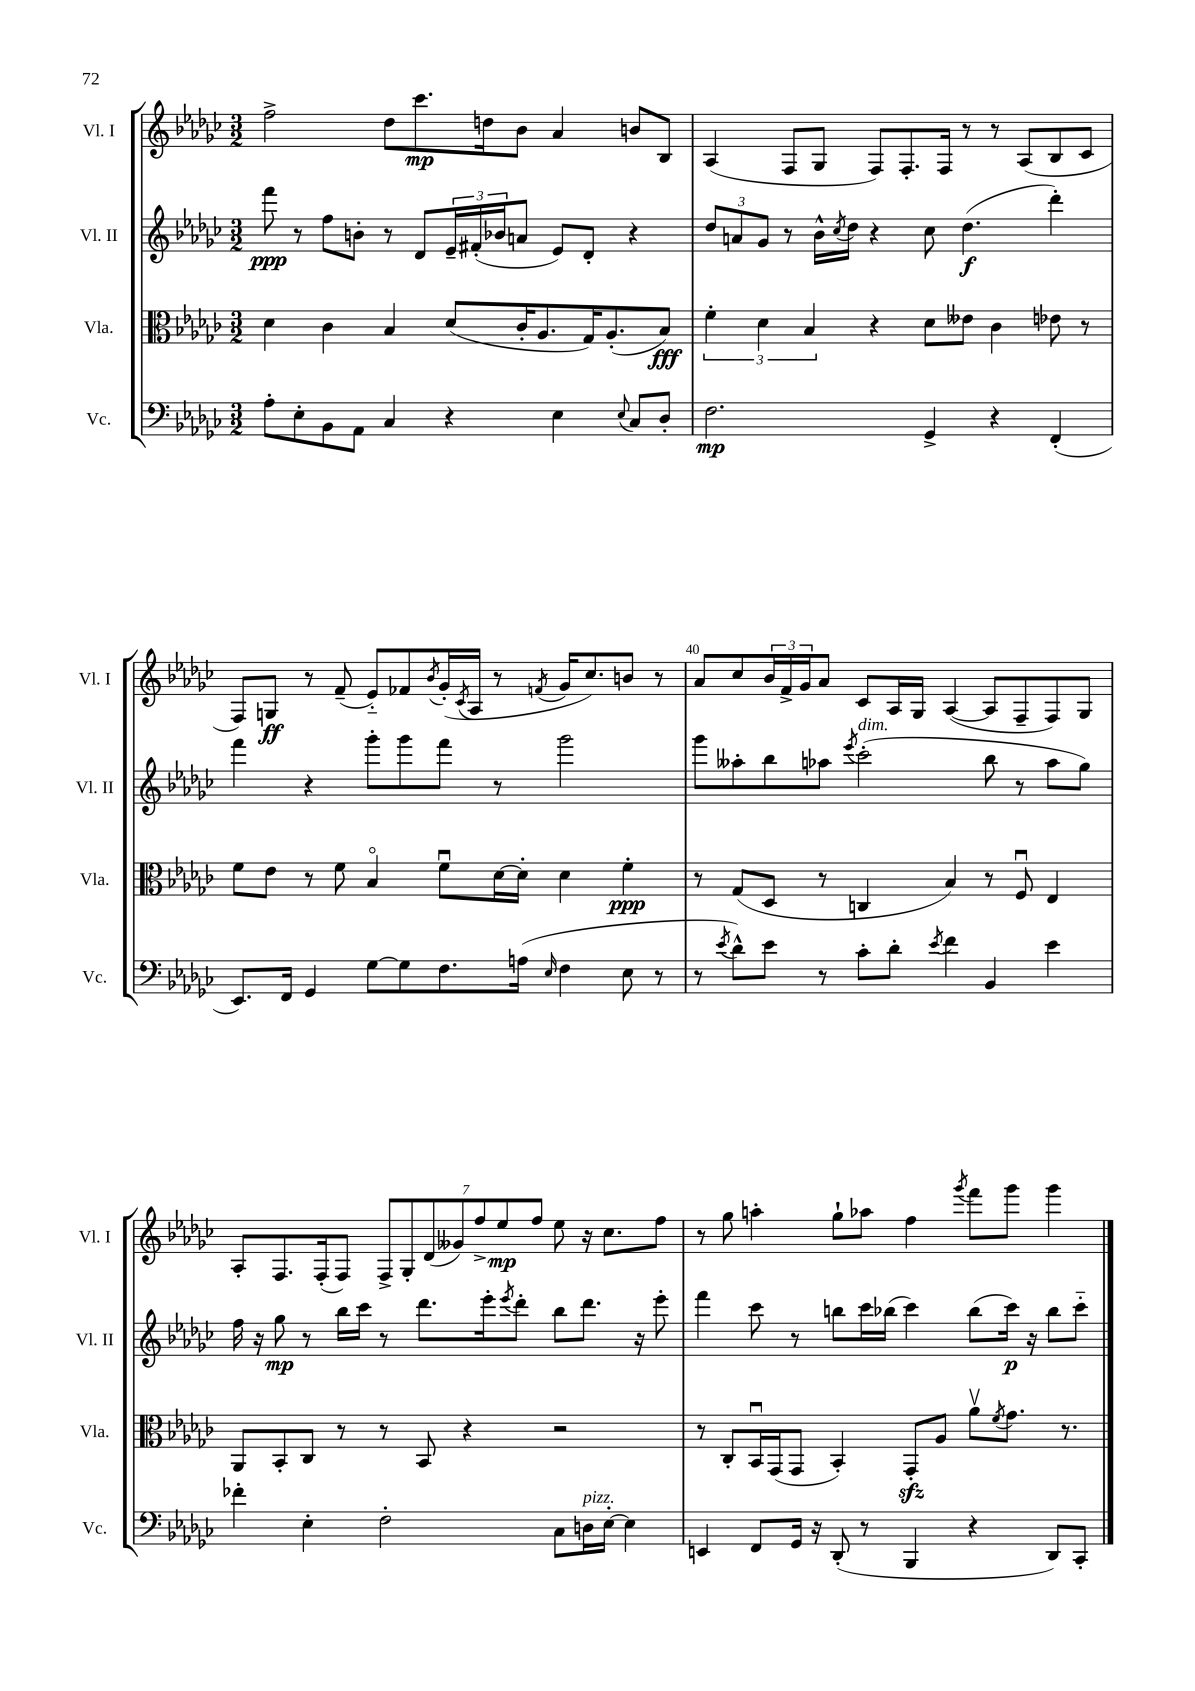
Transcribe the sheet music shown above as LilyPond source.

<<
\new StaffGroup <<
\new Staff = "s0" \with { instrumentName = "Vl. I" shortInstrumentName = "Vl. I" } {
    \clef treble \key ges \major \numericTimeSignature \time 3/2
    f''2-> des''8 ces'''8.\mp d''16 bes'8 aes'4 b'8 bes8 |
    aes4( f8 ges8 f8) f8.-. f16 r8 r8 aes8( bes8 ces'8 |
    f8) g8\ff r8 f'8--( ees'8-_) fes'8 \acciaccatura { bes'8 } ges'16-.( \acciaccatura { ces'8 } aes16 r8 \acciaccatura { f'8 } ges'16 ces''8.) b'8 r8 |
    aes'8 ces''8 \tuplet 3/2 { bes'16 f'16-> ges'16 } aes'8 ces'8 aes16 ges16 aes4~( aes8 f8-- f8) ges8 |
    aes8-. f8. f16-.( f8) \tuplet 7/4 { f8-> ges8-. des'8( geses'8) f''8-> ees''8\mp f''8 } ees''8 r16 ces''8. f''8 |
    r8 ges''8 a''4-. ges''8-! aes''8 f''4 \acciaccatura { ges'''8 } f'''8 ges'''8 ges'''4 \bar "|." |
}
\new Staff = "s1" \with { instrumentName = "Vl. II" shortInstrumentName = "Vl. II" } {
    \clef treble \key ges \major \numericTimeSignature \time 3/2
    f'''8\ppp r8 f''8 b'8-. r8 des'8 \tuplet 3/2 { ees'16-- fis'16-.( bes'16 } a'8 ees'8) des'8-. r4 |
    \tuplet 3/2 { des''8 a'8 ges'8 } r8 bes'16-^ \acciaccatura { ces''8 } des''16 r4 ces''8 des''4.\f( des'''4-.) |
    f'''4 r4 ges'''8-. ges'''8 f'''8 r8 ges'''2 |
    ges'''8 aeses''8-. bes''8 aes''8 \acciaccatura { ees'''8 } ces'''2-.^\markup { \italic "dim." }( bes''8 r8 aes''8 ges''8) |
    f''16 r16 ges''8\mp r8 bes''16 ces'''16 r8 des'''8. ees'''16-. \acciaccatura { ees'''8 } des'''8-. bes''8 des'''8. r16 ees'''8-. |
    f'''4 ces'''8 r8 b''8 ces'''16 bes''16( ces'''4) bes''8( ces'''16\p) r16 bes''8 ces'''8-_ \bar "|." |
}
\new Staff = "s2" \with { instrumentName = "Vla." shortInstrumentName = "Vla." } {
    \clef alto \key ges \major \numericTimeSignature \time 3/2
    des'4 ces'4 bes4 des'8( ces'16-. aes8. ges16) aes8.-.( bes8\fff) |
    \tuplet 3/2 { f'4-. des'4 bes4 } r4 des'8 eeses'8 ces'4 ees'8 r8 |
    f'8 ees'8 r8 f'8 bes4\flageolet f'8\downbow des'16~ des'16-. des'4 f'4-.\ppp |
    r8 ges8( des8 r8 c4 bes4) r8 f8\downbow ees4 |
    aes,8 bes,8-. ces8 r8 r8 bes,8 r4 r2 |
    r8 ces8-. bes,16\downbow ges,16( ges,8 bes,4-.) ges,8-.\sfz aes8 aes'8\upbow \acciaccatura { f'8 } ges'8. r8. \bar "|." |
}
\new Staff = "s3" \with { instrumentName = "Vc." shortInstrumentName = "Vc." } {
    \clef bass \key ges \major \numericTimeSignature \time 3/2
    aes8-. ees8-. bes,8 aes,8 ces4 r4 ees4 \appoggiatura { ees8 } ces8 des8-. |
    f2.\mp ges,4-> r4 f,4-.( |
    ees,8.) f,16 ges,4 ges8~ ges8 f8. a16( \grace { ees16 } f4 ees8 r8 |
    r8 \acciaccatura { ees'8 } des'8-^) ees'8 r8 ces'8-. des'8-. \acciaccatura { ees'8 } f'4 bes,4 ees'4 |
    fes'4-. ees4-. f2-. ces8 d16^\markup { \italic "pizz." } ees16~-. ees4 |
    e,4 f,8 ges,16 r16 des,8-.( r8 bes,,4 r4 des,8) ces,8-. \bar "|." |
}
>>
>>
\layout { \context { \Score currentBarNumber = #37 \override BarNumber.break-visibility = ##(#f #t #t) barNumberVisibility = #(every-nth-bar-number-visible 5) } }
